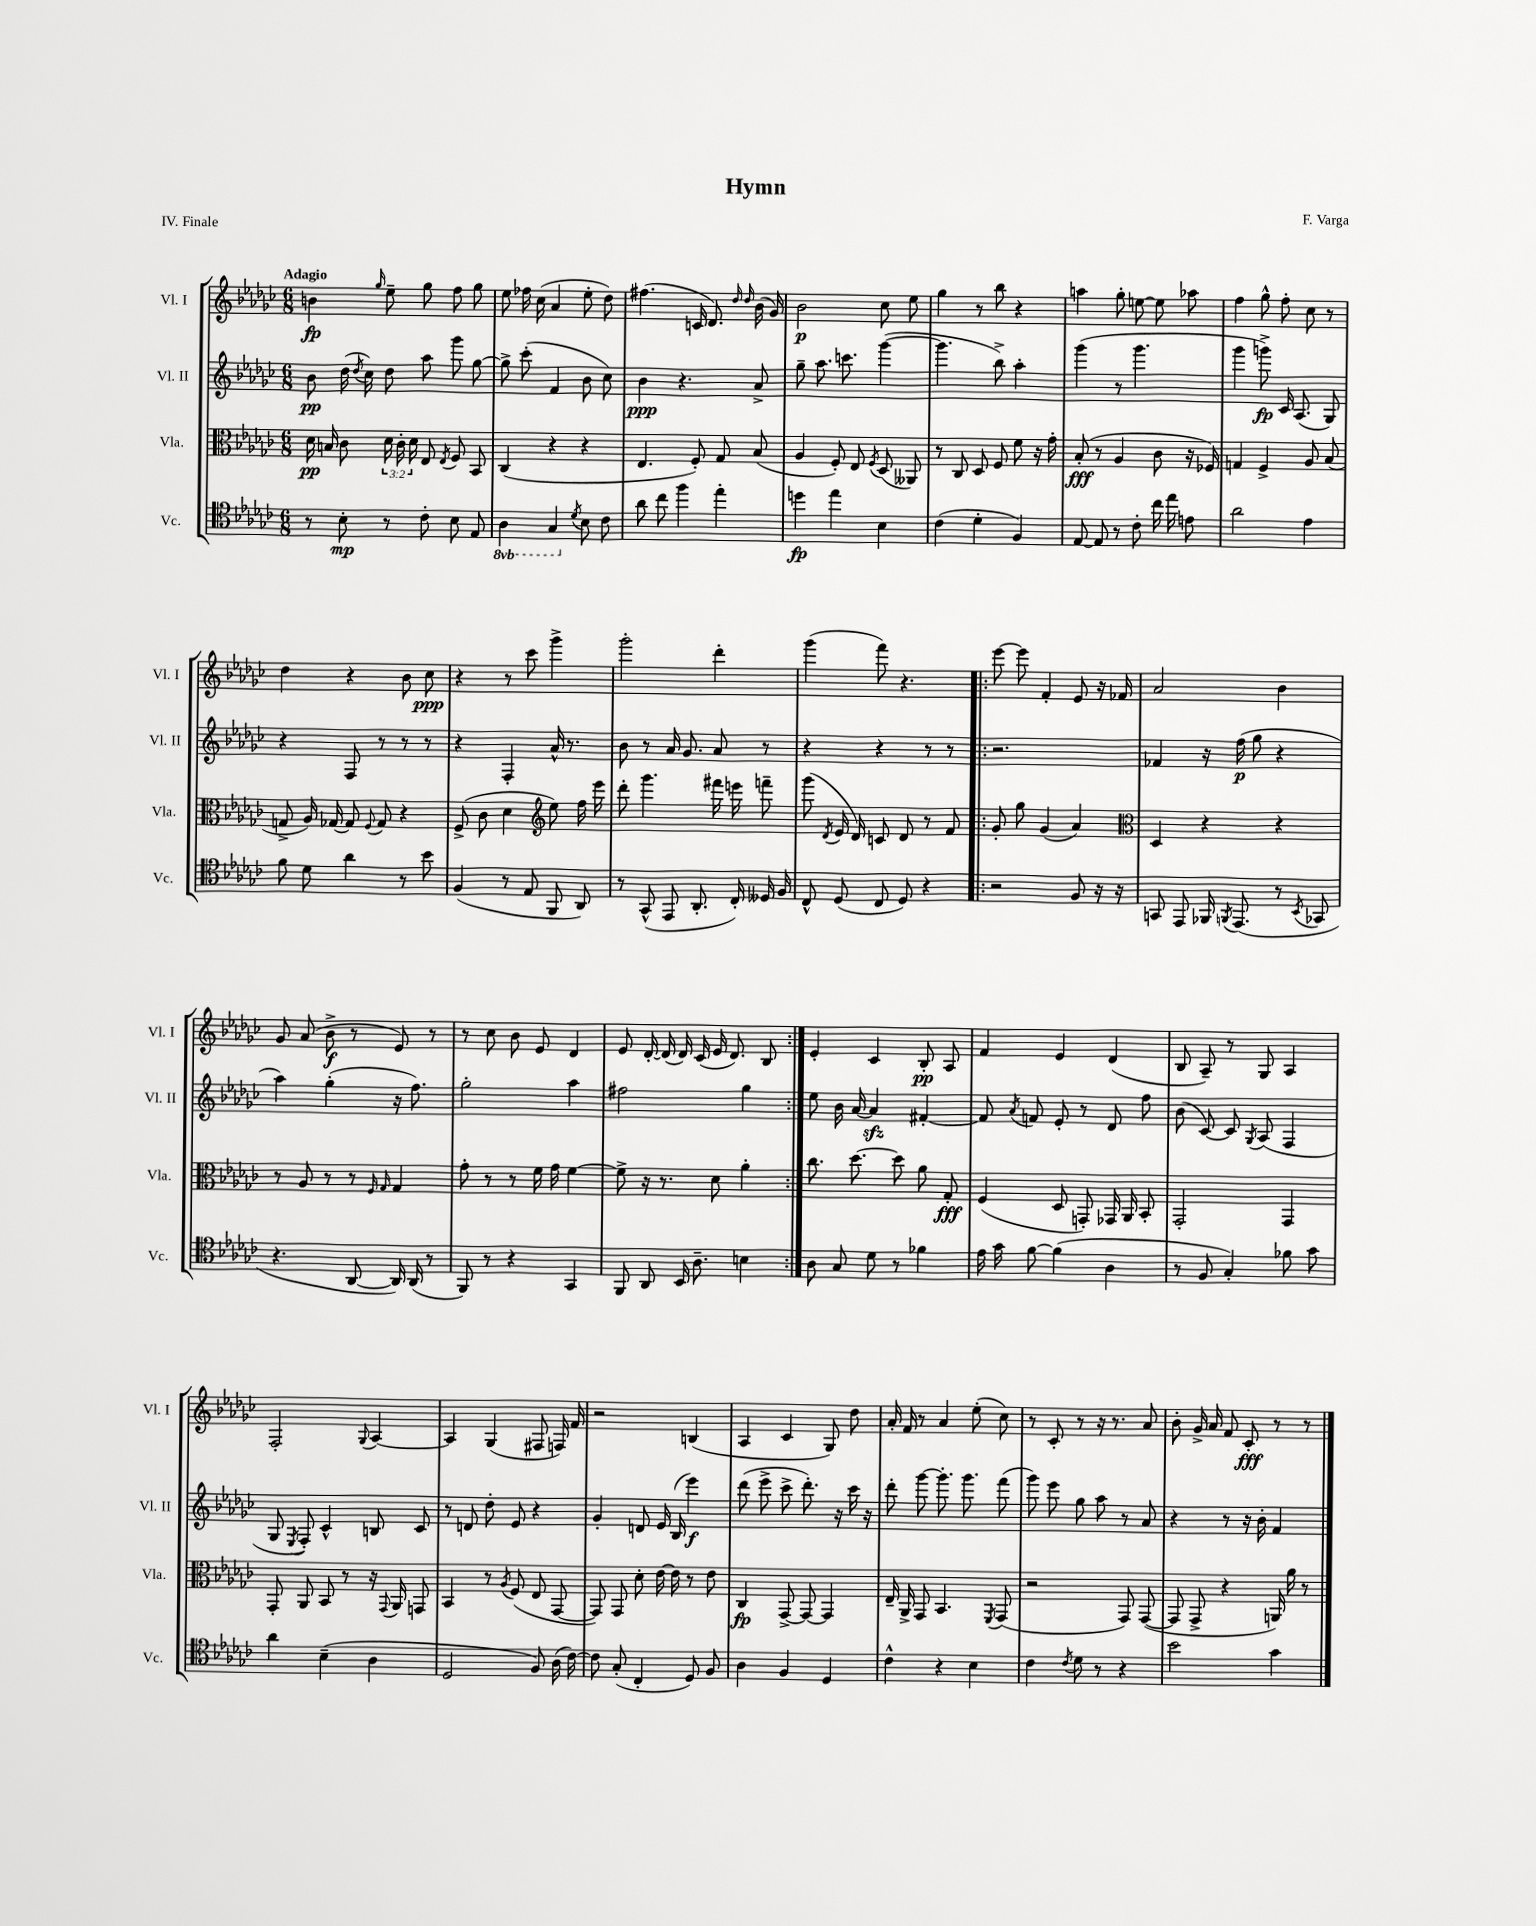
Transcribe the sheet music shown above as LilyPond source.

\header { title = "Hymn" composer = "F. Varga" piece = "IV. Finale" }
<<
\new StaffGroup <<
\new Staff = "s0" \with { instrumentName = "Vl. I" shortInstrumentName = "Vl. I" } {
    \clef treble \key ges \major \numericTimeSignature \time 6/8 \tempo "Adagio"
    \autoBeamOff b'4\fp \grace { ges''16 } ees''8-- ges''8 f''8 ges''8 |
    ees''8 fes''16 ces''16( aes'4 ees''8-. des''8) |
    fis''4.( c'16 des'8.) \grace { des''16 des''16 } bes'16( ges'16) |
    bes'2\p ces''8 ees''8 |
    ges''4 r8 bes''8 r4 |
    a''4 ges''8-. e''8~ e''8 aes''8 |
    f''4 ges''8-^ f''8-. ces''8 r8 |
    des''4 r4 bes'8 ces''8\ppp |
    r4 r8 ces'''8 ges'''4-> |
    ges'''2-. des'''4-. |
    ges'''4( f'''8) r4. |
    \repeat volta 2 { ees'''8~ ees'''8 f'4-. ees'8 r16 fes'16 |
    aes'2 bes'4 |
    ges'8 aes'8( bes'8->\f r8 ees'8) r8 |
    r8 ces''8 bes'8 ees'8 des'4 |
    ees'8 des'16~-. des'16( des'16) ces'16( ees'16 des'8.) bes8 | }
    ees'4-. ces'4 bes8-.\pp aes8 |
    f'4 ees'4 des'4( |
    bes8 aes8--) r8 ges8 aes4 |
    f2-. \appoggiatura { ges8 } aes4~ |
    aes4 ges4( fis8 f16) f'16 |
    r2 b4( |
    aes4 ces'4 ges8) des''8 |
    aes'16-. f'16 r8 aes'4 ees''8-.( ces''8) |
    r8 ces'8-. r8 r16 r8. aes'8 |
    bes'8-. ges'16-> aes'16 f'8 ces'8-.\fff r8 r8 \bar "|." |
}
\new Staff = "s1" \with { instrumentName = "Vl. II" shortInstrumentName = "Vl. II" } {
    \clef treble \key ges \major \numericTimeSignature \time 6/8
    \autoBeamOff bes'8\pp des''16( \acciaccatura { des''8 } ces''16) des''8 aes''8 ges'''8 ges''8~ |
    ges''8-> ces'''8-.( f'4 bes'8 ces''8) |
    bes'4\ppp r4. aes'8-> |
    ges''8-- aes''8. c'''8. ges'''4~( |
    ges'''4. bes''8->) aes''4-. |
    ges'''4( r8 ges'''4. |
    ges'''4 g'''8->\fp) ces'16 aes8.( ges8) |
    r4 f8 r8 r8 r8 |
    r4 f4-. aes'16-^ r8. |
    bes'8 r8 aes'16 ges'8. aes'8 r8 |
    r4 r4 r8 r8 |
    \repeat volta 2 { r2. |
    fes'4 r16 f''16\p( ges''8 r4 |
    aes''4) ges''4-.( r16 f''8.) |
    ges''2-. aes''4 |
    fis''2 ges''4 | }
    ees''8 bes'16 aes'16~ aes'4\sfz fis'4~-. |
    fis'8 \acciaccatura { aes'8 } f'8 ees'8-. r8 des'8 f''8 |
    bes'8( ces'8~) ces'8 \acciaccatura { ges8 } aes8( f4 |
    ges8 \acciaccatura { ees8 } f8-.) ces'4-^ b8 ces'8 |
    r8 d'8 des''8-. ees'8 r4 |
    ges'4-. d'8 ees'16 bes16( ees'''4\f) |
    des'''8( ees'''8-> ces'''8-> des'''8.-.) r16 ces'''16 r16 |
    des'''8-. ges'''8~ ges'''8.-. ges'''8. f'''8( |
    ges'''8) ees'''8 ges''8 aes''8 r8 aes'8 |
    r4 r8 r16 bes'16-. f'4 \bar "|." |
}
\new Staff = "s2" \with { instrumentName = "Vla." shortInstrumentName = "Vla." } {
    \clef alto \key ges \major \numericTimeSignature \time 6/8 \override Staff.TupletNumber.text = #tuplet-number::calc-fraction-text
    \autoBeamOff des'16\pp b16 ces'8 \tuplet 3/2 { des'16 ces'16-. des'16 } ees8 \acciaccatura { ees8 } f8 bes,8 |
    ces4( r4 r4 |
    ees4. f8-.) ges8 bes8( |
    aes4 f8-.) ees8 \acciaccatura { f8 } des8( aeses,8) |
    r8 ces8 des8 f8 f'8 r16 ges'16-. |
    bes8-.\fff( r8 aes4 ces'8 r16 fes16) |
    g4 f4-> aes8 bes8( |
    g8-> aes16) ges16~ ges8 \appoggiatura { f8 } ges8 r4 |
    f8->( ces'8 des'4 \clef treble ees''8) f''16 ees'''16 |
    des'''8-. ges'''4. fis'''16 e'''16 f'''8-- |
    ges'''8( \acciaccatura { des'8 } ees'16 des'16) c'8 des'8 r8 f'8 |
    \repeat volta 2 { ges'8-. ges''8 ges'4( aes'4) |
    \clef alto des4 r4 r4 |
    r8 aes8 r8 r8 \grace { f16 ges16 } ges4 |
    ges'8-. r8 r8 f'16 ges'16 f'4~ |
    f'8-> r16 r8. des'8 aes'4-. | }
    ces''8. des''8.~ des''8 aes'8 ges8-.\fff |
    f4( des8 g,8-.) ges,16 aes,16 bes,8-. |
    ges,2-. ges,4 |
    ges,8-. aes,8 bes,8 r8 r16 \appoggiatura { ges,8 } aes,16 g,8 |
    bes,4 r8 \acciaccatura { aes8 } f8( ees8 ges,8~ |
    ges,8) ges,8 des'8-. ees'16~ ees'16 r8 ees'8 |
    ces4\fp ges,8~-> ges,8~ ges,4 |
    ees16-- aes,16-> ges,8 bes,4. \acciaccatura { f,8 } ges,8( |
    r2 ges,8) ges,8~( |
    ges,8 ges,8-> r4 a,16) aes'16 r8 \bar "|." |
}
\new Staff = "s3" \with { instrumentName = "Vc." shortInstrumentName = "Vc." } {
    \clef tenor \key ges \major \numericTimeSignature \time 6/8 \set Staff.ottavationMarkups = #ottavation-simple-ordinals
    \autoBeamOff r8 bes8-.\mp r8 ces'8-. bes8 ees8 |
    \ottava #-1 aes,4 ges,4 \ottava #0 \acciaccatura { des'8 } bes8 ces'8 |
    aes'8 ces''8 f''4 ees''4-. |
    d''4\fp ees''4 bes4 |
    ces'4( des'4-. f4) |
    ees8~ ees8 r8 ces'8-. ces''16 ees''16 e'8 |
    aes'2 ees'4 |
    f'8 des'8 aes'4 r8 bes'8 |
    f4( r8 ees8 f,8 aes,8) |
    r8 ges,8-^( ees,8 aes,8.-. ces16-.) deses16 f16 |
    ces8-^ des8( ces8 des8) r4 |
    \repeat volta 2 { r2 f8 r16 r16 |
    g,8 ees,8 fes,16 \acciaccatura { f,8 } ees,8.( r8 \acciaccatura { bes,8 } ges,8 |
    r4. aes,8~ aes,16) aes,16( r8 |
    f,8) r8 r4 ges,4 |
    f,8 aes,8 bes,16 aes8.-- b4 | }
    aes8 ges8 des'8 r8 fes'4 |
    ees'16 ges'16 f'8~ f'4( aes4 |
    r8 f8 ges4-.) fes'8 ges'8 |
    aes'4 bes4--( aes4 |
    des2 f8) aes16( ces'16~) |
    ces'8 ges8-.( ces4-. des8) f8 |
    aes4 f4 des4 |
    ces'4-^ r4 bes4 |
    ces'4 \acciaccatura { ces'8 } des'8 r8 r4 |
    bes'2 ges'4 \bar "|." |
}
>>
>>
\layout { \context { \Score \remove "Bar_number_engraver" } }
